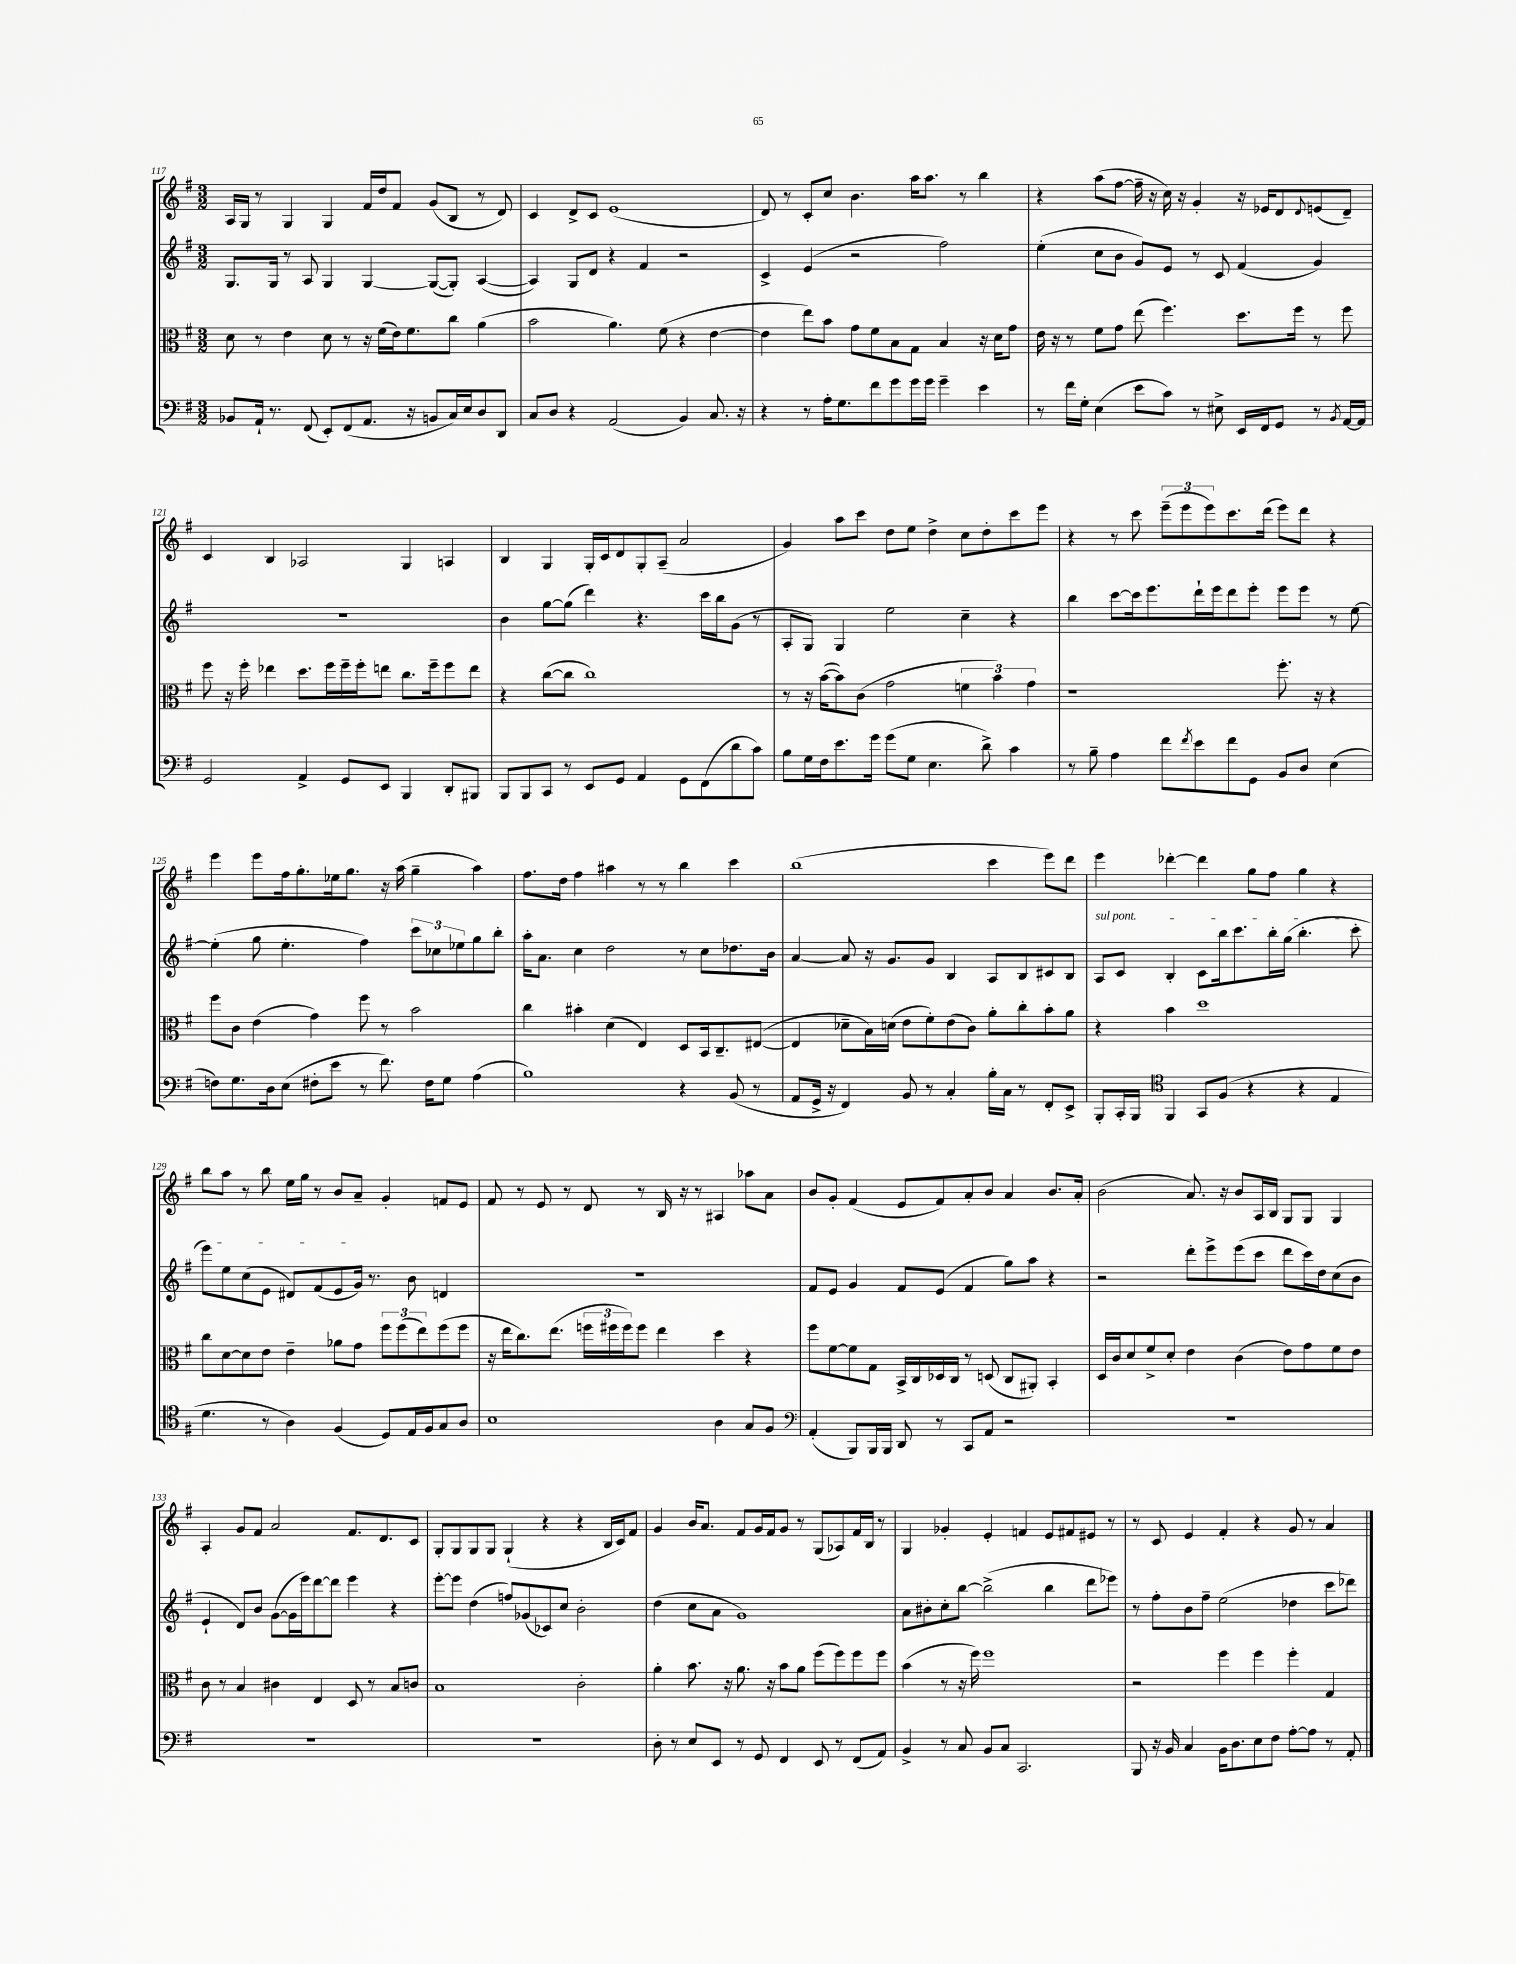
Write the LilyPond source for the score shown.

<<
\new StaffGroup <<
\new Staff = "s0" {
    \clef treble \key g \major \numericTimeSignature \time 3/2
    a16 g16 r8 g4 g4 fis'16 d''16 fis'8 g'8( b8 r8 d'8) |
    c'4 d'8-> c'8 e'1( |
    d'8) r8 c'8-. c''8 b'4. a''16 a''8. r8 b''4 |
    r4 a''8( fis''8~ fis''16-- r16 c''16) r16 g'4-. r16 ees'16 d'8 \appoggiatura { d'8 } e'8( d'8--) |
    c'4 b4 aes2 g4 a4 |
    b4 g4 g16-. c'16 d'8 g8-. a8--( a'2 |
    g'4) a''8 c'''8 d''8 e''8 d''4-> c''8 d''8-. c'''8 e'''8 |
    r4 r8 c'''8 \tuplet 3/2 { e'''8--( e'''8 e'''8) } c'''8. d'''16( e'''8) d'''8 r4 |
    e'''4 e'''8 fis''16 g''8.-. ees''16 g''8. r16 a''16( g''4-- a''4) |
    fis''8. d''16 fis''4 ais''4 r8 r8 b''4 c'''4 |
    b''1( c'''4 e'''8) d'''8 |
    e'''4 des'''4~-. des'''4 g''8 fis''8 g''4 r4 |
    b''8 a''8 r8 b''8 e''16 g''16 r8 b'8 a'8-- g'4-. f'8 e'8 |
    fis'8 r8 e'8 r8 d'8 r8 b16 r16 r8 ais4 aes''8 a'8 |
    b'8 g'8-. fis'4( e'8 fis'8) a'8-. b'8 a'4 b'8. a'16-. |
    b'2( a'8.) r16 b'8 a16 b16 g8 g8 g4 |
    a4-. g'8 fis'8 a'2 fis'8. d'8. c'8 |
    g8-. g8 g8 g8 g4-!( r4 r4 b16 c'16) fis'8 |
    g'4 b'16 a'8. fis'8 g'16 fis'16 g'8 r8 g8( aes8) fis'16 b16 r8 |
    g4 ges'4-. e'4-. f'4 e'8 fis'8 eis'8 r8 |
    r8 c'8 e'4 fis'4-. r4 g'8 r8 a'4 \bar "|." |
}
\new Staff = "s1" {
    \clef treble \key g \major \numericTimeSignature \time 3/2
    g8. g16 r8 a8 g4 g4~ g8~( g8-.) a4~( |
    a4) g8 d'8 r4 fis'4 r2 |
    c'4-> e'4( r2 fis''2) |
    e''4-.( c''8 b'8 g'8) e'8 r8 c'8 fis'4( g'4) |
    R1. |
    b'4 g''8~ g''8( d'''4) r4. c'''16 b''16 g'8( r8 |
    a8-. g8) g4 e''2 c''4-- r4 |
    b''4 c'''8~ c'''16 e'''8. d'''16-! e'''16 d'''8 e'''8-. e'''8 e'''8 r8 e''8~ |
    e''4-.( g''8 e''4.-. fis''4) \tuplet 3/2 { c'''8 ces''8 ees''8 } g''8 b''8-. |
    a''16-. a'8. c''4 d''2 r8 c''8 des''8. b'16 |
    a'4~ a'8 r16 g'8. g'8 b4 a8 b8 cis'8 b8 |
    \once \override TextSpanner.bound-details.left.text = \markup { \italic "sul pont." } a8\startTextSpan c'8 b4-. c'8 b''16 c'''8. b''16-. g''16( b''4.-. c'''8-. |
    e'''8) e''8 c''8( e'8 dis'8) fis'8( e'8 g'16\stopTextSpan) r8. b'8 d'4 |
    R1. |
    fis'8 e'8 g'4 fis'8 e'8( fis'4 g''8) a''8 r4 |
    r2 d'''8-. e'''8-> e'''8( c'''8 d'''8 c'''16) d''16 c''8( b'8 |
    e'4-! d'8) b'8 g'8~( g'16 e'''16) d'''8~ d'''8 e'''4 r4 |
    e'''8~-. e'''8 d''4( f''8) ges'8( ces'8) c''8 b'2-. |
    d''4( c''8 a'8 g'1) |
    a'8 bis'8-. c''8-. b''8~ b''2->( b''4 d'''8 ees'''8) |
    r8 fis''8-. b'8 fis''8-- e''2( des''4 c'''8 des'''8) \bar "|." |
}
\new Staff = "s2" {
    \clef alto \key g \major \numericTimeSignature \time 3/2
    d'8 r8 e'4 d'8 r8 r16 fis'16( e'16) fis'8. c''8 a'4( |
    b'2 a'4.) fis'8( r4 e'4~ |
    e'4 e''8) b'8 g'8 fis'8 b8 g8 b4 r16 d'16 g'8 |
    e'16 r16 r8 fis'8 g'8 e''8( fis''4.) d''8. fis''16 r8 fis''8 |
    fis''8 r16 fis''16-. ees''4 d''8. fis''16 fis''16-- fis''16-. e''8 c''8. fis''16-- fis''8 e''8 |
    r4 c''8~( c''8 c''1) |
    r8 r16 b'16~( b'8) c'8( g'2 \tuplet 3/2 { f'4 b'4) g'4 } |
    r1 fis''8.-. r16 r4 |
    fis''8 c'8 e'4( g'4) fis''8 r8 b'2 |
    c''4 bis'4-. d'4( e4) d8 b,16 c8.-- eis8~( |
    eis4 des'8-- b16) d'16( e'8 fis'8-.) e'8( c'8) a'8-. c''8-. b'8-. a'8 |
    r4 b'4 d''1 |
    c''8 d'8~ d'8 e'8 e'4-- aes'8 g'8 \tuplet 3/2 { fis''8 fis''8( e''8) } fis''8( fis''8 |
    r16 e''16 c''8.) e''8.( \tuplet 3/2 { f''16 fis''16 fis''16) } fis''8 e''4 d''4 r4 |
    fis''8 fis'8~ fis'8 g8 b,16-> c16 des16 c16 r8 d8( c8 ais,8-.) b,4-. |
    d16 c'16 d'8 fis'8-> d'8-. e'4 c'4( e'8) g'8 fis'8 e'8 |
    c'8 r8 b4 cis'4 e4 d8 r8 b8 c'8 |
    b1 c'2-. |
    a'4-. b'8. r16 a'8. r16 b'8 a'8 fis''8( fis''8) fis''8 fis''8 |
    b'4( r8 r16 fis''16) fis''1 |
    r2 fis''4 fis''4 fis''4-. g4 \bar "|." |
}
\new Staff = "s3" {
    \clef bass \key g \major \numericTimeSignature \time 3/2
    bes,8 a,16-! r8. fis,8( e,8-.) fis,8( a,8. r16 b,8 c16) e16 d8 d,8 |
    c8 d8 r4 a,2( b,4) c8. r16 |
    r4 r8 a16-. g8. fis'8 g'8 g'16 g'16 g'4-- e'4 |
    r8 fis'16 g16-. e4( e'8 c'8) r8 eis8-> e,16 fis,16 g,8 r8 \acciaccatura { b,8 } a,16~ a,16 |
    g,2 a,4-> g,8 e,8 b,,4 d,8-. bis,,8 |
    b,,8 b,,8 c,8 r8 e,8 g,8 a,4 g,8 fis,8( d'8 c'8) |
    b8 g16 fis16 e'8. g'16 g'8( g8 e4. d'8->) c'4 |
    r8 b8-- a4 fis'8 \acciaccatura { fis'8 } e'8 fis'8 g,8 b,8 d8 e4( |
    f8) g8. d16 e8( fis8-. e'8 r8 fis'8.) fis16 g8 a4( |
    b1) r4 b,8( r8 |
    a,8 g,16-> r16 fis,4) b,8 r8 c4-. b16-. c16 r8 fis,8-. e,8-> |
    b,,8-. c,16-. b,,16 \clef tenor fis,4 g,8 fis8( r4 r4 e4 |
    d'4. r8 a4) fis4( d8) e16 fis16 g8 a8 |
    b1 a4 g8 fis8 |
    \clef bass a,4-.( b,,8) b,,16 b,,16 d,8 r8 c,8 a,8 r2 |
    R1. |
    R1. |
    R1. |
    d8-. r8 e8 e,8 r8 g,8 fis,4 e,8 r8 fis,8( a,8) |
    b,4-> r8 c8 b,8 c8 c,2. |
    b,,8 r16 b,16 c4 b,16 d8. e8 fis8 a8~-. a8 r8 a,8-. \bar "|." |
}
>>
>>
\layout { \context { \Score currentBarNumber = #117 } }
